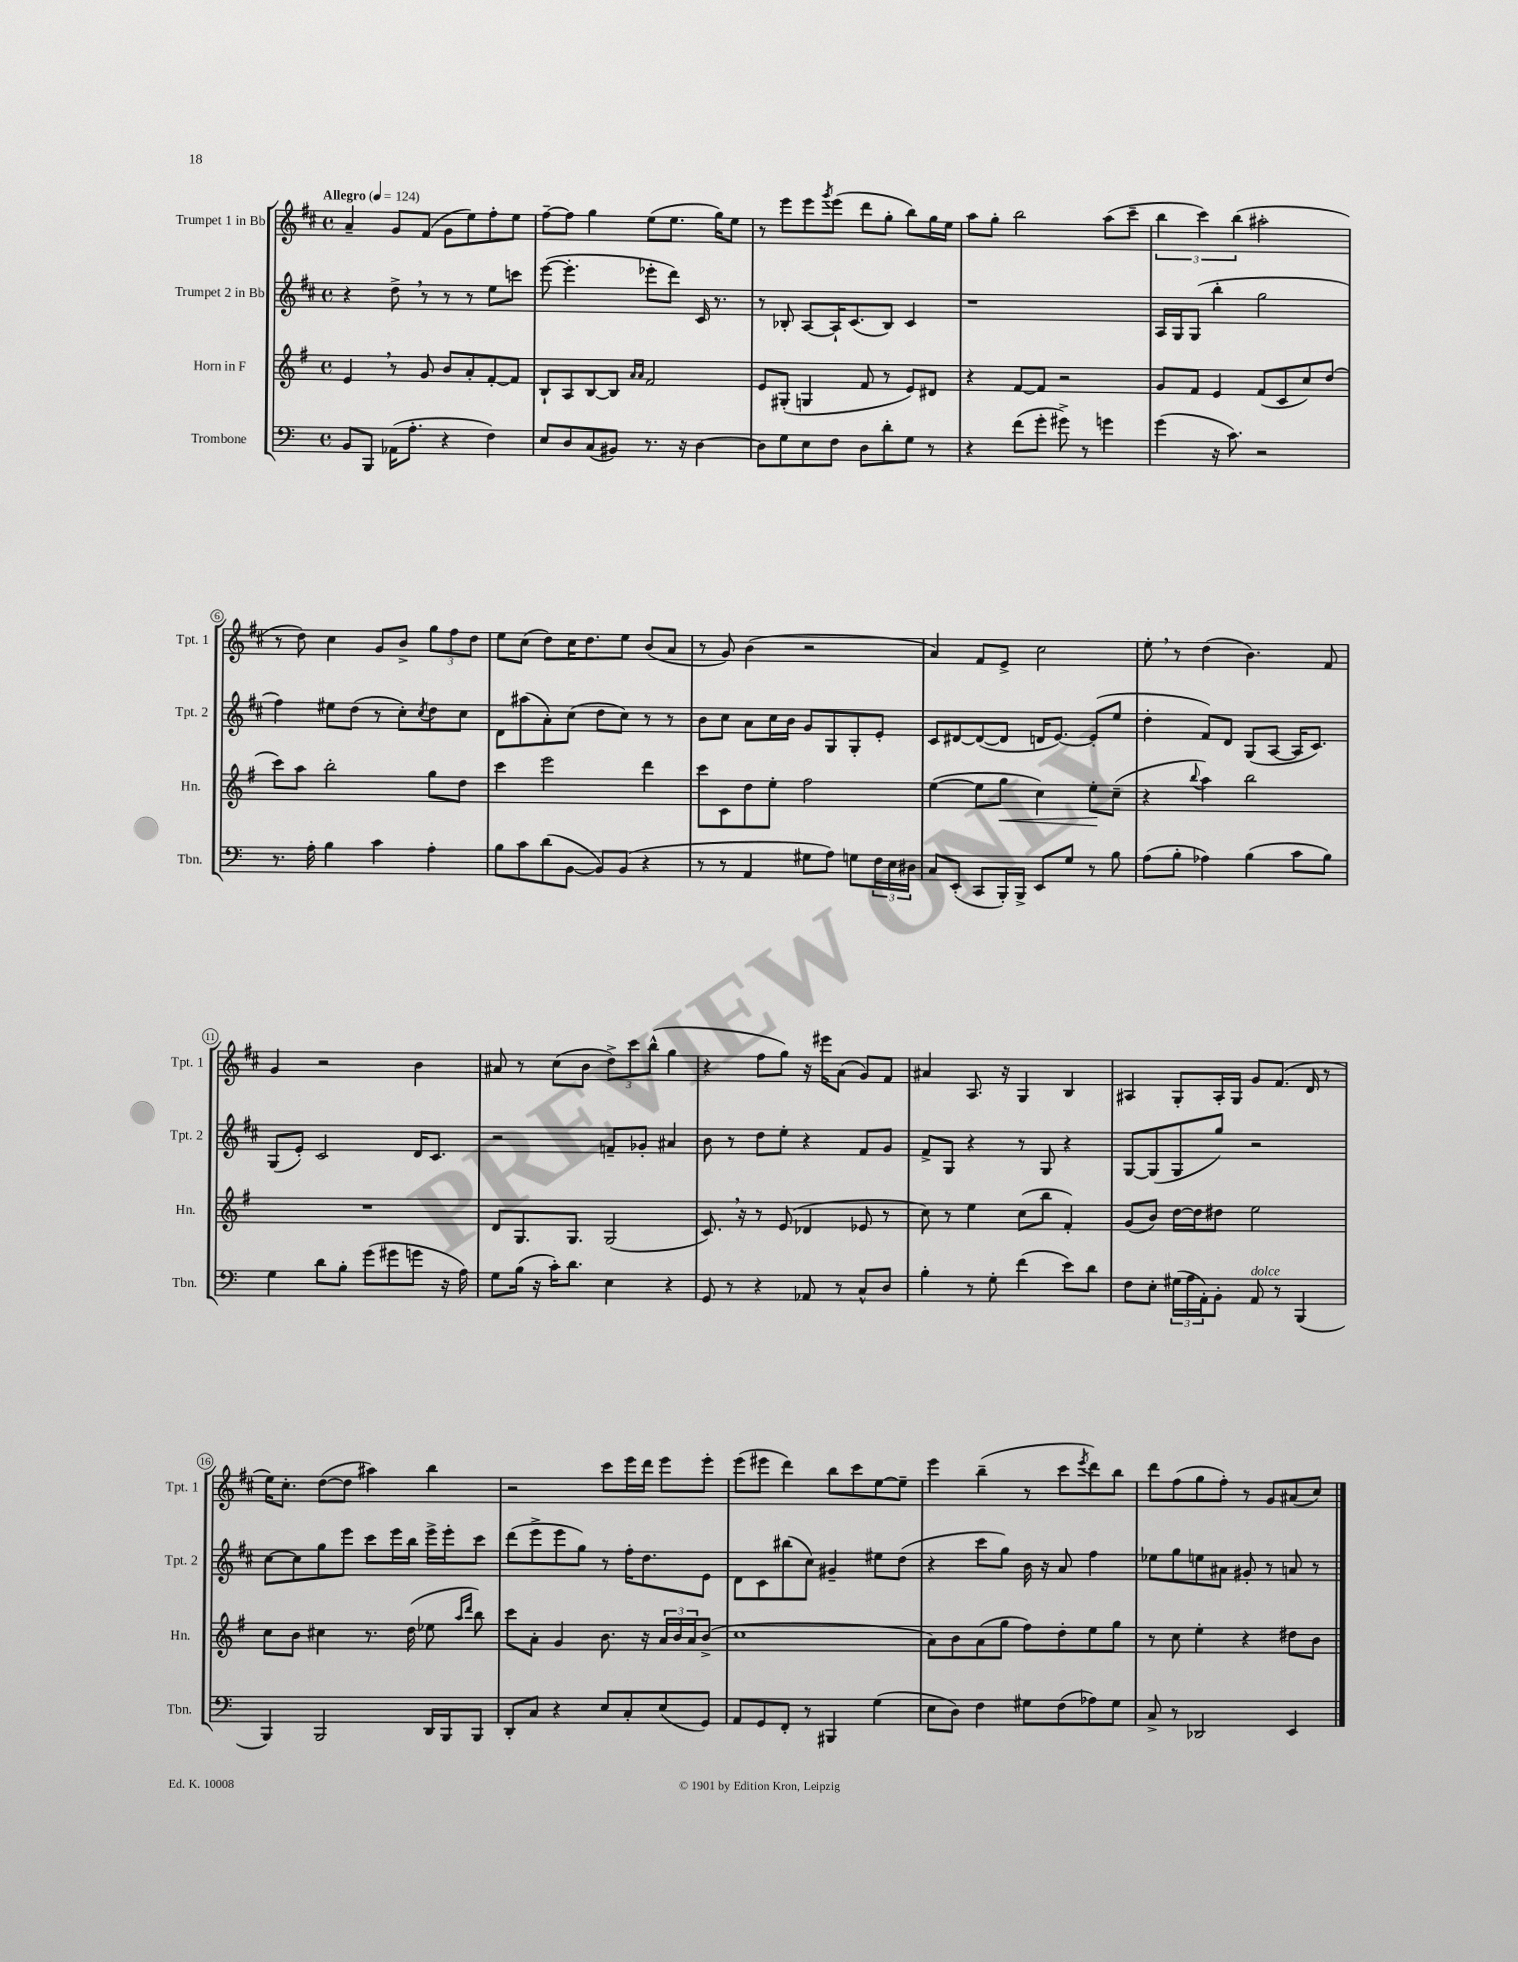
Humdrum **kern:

**kern	**kern	**kern	**kern
*staff4	*staff3	*staff2	*staff1
*clefF4	*clefG2	*clefG2	*clefG2
*k[]	*k[f#]	*k[f#c#]	*k[f#c#]
*M4/4	*M4/4	*M4/4	*M4/4
*met(c)	*met(c)	*met(c)	*met(c)
*MM124	*MM124	*MM124	*MM124
8BB	4e	4r	4a~
8BBB	.	.	.
(16AA-	8r	8dd^	8g
8.A'	.	.	.
.	8g	8r	(8f#
4r	8b	8r	8g
.	8a'	8r	8ee)
4F)	[8f#'	8ee	8ff#'
.	8f#]	8ccc	8ee
=	=	=	=
8E	8B`	([8eee	[8ff#~
8D	8A	4.eee']	8ff#]
(8C	[8B	.	4gg
8BB#)	8B]	.	.
.	16qqa	.	.
.	16qqa	.	.
8.r	2f#	8eee-'	(8ee
.	.	8ddd)	8.ee
16r	.	.	.
[4D	.	16c#	.
.	.	8.r	16gg)
.	.	.	8ee
=	=	=	=
8D]	8e	8r	8r
8G	(8G#'	8B-'	8eee
8E	4G	[8A	8eee
.	.	.	8qggg
8F	.	16A`]	(8eee
.	.	(8.c#	.
8D	8f#	.	8ddd
8d'	8r	8B-)	8gg'
8G	8e)	4c#	8bb)
8r	8d#	.	16gg
.	.	.	16ee
=	=	=	=
4r	4r	1r	8aa
.	.	.	8gg'
(8f	[8f#	.	2bb
8g'	8f#]	.	.
8g#^)	2r	.	.
8r	.	.	.
4g	.	.	(8aa
.	.	.	8ccc#~
=	=	=	=
(4g	8g	16A	6bb
.	.	16G	.
.	8f#	(8G	.
.	.	.	6ccc#)
16r	4e	4bb'	.
8.c)	.	.	.
.	.	.	(6bb
2r	(8f#	2gg	2aa#'
.	8c	.	.
.	8cc)	.	.
.	(8dd	.	.
=	=	=	=
8.r	8ccc)	4ff#)	8r
.	8aa	.	8dd)
16A'	.	.	.
4B	2bb'	8ee#	4cc#
.	.	(8dd	.
4c	.	8r	8g
.	.	8cc#')	8b^
.	.	8qcc#	.
4A'	8gg	8dd	12gg
.	.	.	12ff#
.	8dd	8cc#	.
.	.	.	12dd
=	=	=	=
8B	4ccc	8d	8ee
8c	.	(8aa#	(8cc#
(8d	2eee	8a')	8dd)
[8BB	.	(8cc#	16cc#
.	.	.	8.dd
8BB])	.	8dd	.
(8BB	.	8cc#)	8ee
4r	4ddd	8r	(8b
.	.	8r	8a
=	=	=	=
8r	8ccc	8b	8r
8r	8c	8cc#	8g)
4AA	8dd	8a	(4b
.	8ee'	16cc#	.
.	.	16b	.
8G#	2ff#	8g	2r
8A)	.	8G	.
8G	.	8G'	.
24F	.	8e'	.
24E	.	.	.
24D#	.	.	.
=	=	=	=
8C	([4ee	8c#	4a)
(8EE'	.	[8d#	.
8CC	8ee]	(8d#_	8f#
16BBB')	8gg	8d#]	8e^
16BBB^	.	.	.
8EE	4cc)	16d	2cc#
.	.	[8.e)	.
8G	.	.	.
8r	8ee'	(8e']	.
8B	(8cc~	8ee	.
=	=	=	=
(8A	4r	4dd'	8ee'
8B'	.	.	8r
.	8qqbb	.	.
4A-)	4aa)	8f#)	(4dd
.	.	8d	.
(4B	2bb	(8G	4.b)
.	.	[8A	.
8c	.	16A]	.
.	.	8.c#)	.
8B)	.	.	8f#
=	=	=	=
4G	1r	(8G	4g
.	.	8e')	.
8d	.	2c#	2r
8B'	.	.	.
(8g	.	.	.
8g#	.	.	.
8g	.	16d	4b
.	.	8.c#	.
16r	.	.	.
16A)	.	.	.
=	=	=	=
8G	8d	2r	8a#
(16B	8.G	.	8r
16r	.	.	.
16c')	.	.	(8cc#
8.d	8.G	.	.
.	.	.	8b
4E	(2G	8f~	12dd^)
.	.	.	12ccc#
.	.	8g-'	.
.	.	.	(12bb^^
4r	.	4a#	4gg
=	=	=	=
8GG	8.c)	8b	4r
8r	.	8r	.
.	16r	.	.
4r	8r	8dd	8ff#
.	(8e	8ee'	8gg)
8AA-	4d-	4r	16r
.	.	.	16eee#
8r	.	.	(8a
8C^^	8e-	8f#	8g)
8D	8r	8g	8f#
=	=	=	=
4B'	8cc)	8f#^	4a#
.	8r	8G	.
8r	4ee	4r	8.A
8G'	.	.	.
.	.	.	16r
(4f	(8cc	8r	4G
.	8bb	8G	.
8e)	4f#')	4r	4B
8d	.	.	.
=	=	=	=
8F	(8g	[8G	4A#
8E'	8b)	(8G]	.
(24G#	[16dd	8G	8G'
24A	.	.	.
.	16dd]	.	.
24AA')	.	.	.
8BB'	8dd#	8gg)	16A#'
.	.	.	16G
8AA	2ee	2r	8g
8r	.	.	(8.f#
(4BBB	.	.	.
.	.	.	16d
.	.	.	8r
=	=	=	=
4BBB)	8cc	[8cc#	16ee)
.	.	.	8.cc#'
.	8b	8cc#]	.
2BBB	4cc#	8gg	([8dd
.	.	8eee	8dd]
.	8.r	8ccc#	4aa#)
.	.	16eee	.
.	(16dd	16bb	.
16DD	8ee-	16eee^	4bb
16BBB	.	16eee'	.
.	16qqaa	.	.
.	16qqddd	.	.
8BBB	8bb)	8ccc#	.
=	=	=	=
8DD'	8ccc	(8ddd	2r
8C	8a'	8eee^	.
4r	4g	8eee	.
.	.	8gg)	.
8E	8.b	8r	8ccc#
8C'	.	16ff#'	16eee
.	16r	8.dd	16ddd
(8E	24a	.	8eee
.	24b	.	.
.	24a	.	.
8GG)	(8b^	8e	8eee'
=	=	=	=
8AA	1cc	8d	(8eee
8GG	.	8c#	8eee#
8FF'	.	(8bb#	4ddd)
8r	.	8cc#)	.
4BBB#	.	4g#~	8bb
.	.	.	8ccc#
(4G	.	8ee#	[8ee
.	.	(8dd	8ee~]
=	=	=	=
8E	8a)	4r	4eee
8D)	8b	.	.
4F	(8a	8ccc#	(4bb~
.	8gg	8gg)	.
8G#	8ff#)	16b	8r
.	.	16r	.
(8F	8dd'	8a	8ccc#
.	.	.	8qeee
8A-)	8ee	4ff#	8ddd)
8G#	8gg	.	8bb
=	=	=	=
8C^	8r	8ee-	8ddd
8r	8cc	8gg	(8ff#
2DD-	4ee'	8ee	8gg
.	.	8a#	8ff#')
.	4r	8g#'	8r
.	.	8r	8g
4EE	8dd#	8a	(8a#
.	8b	8r	8cc#)
==	==	==	==
*-	*-	*-	*-
